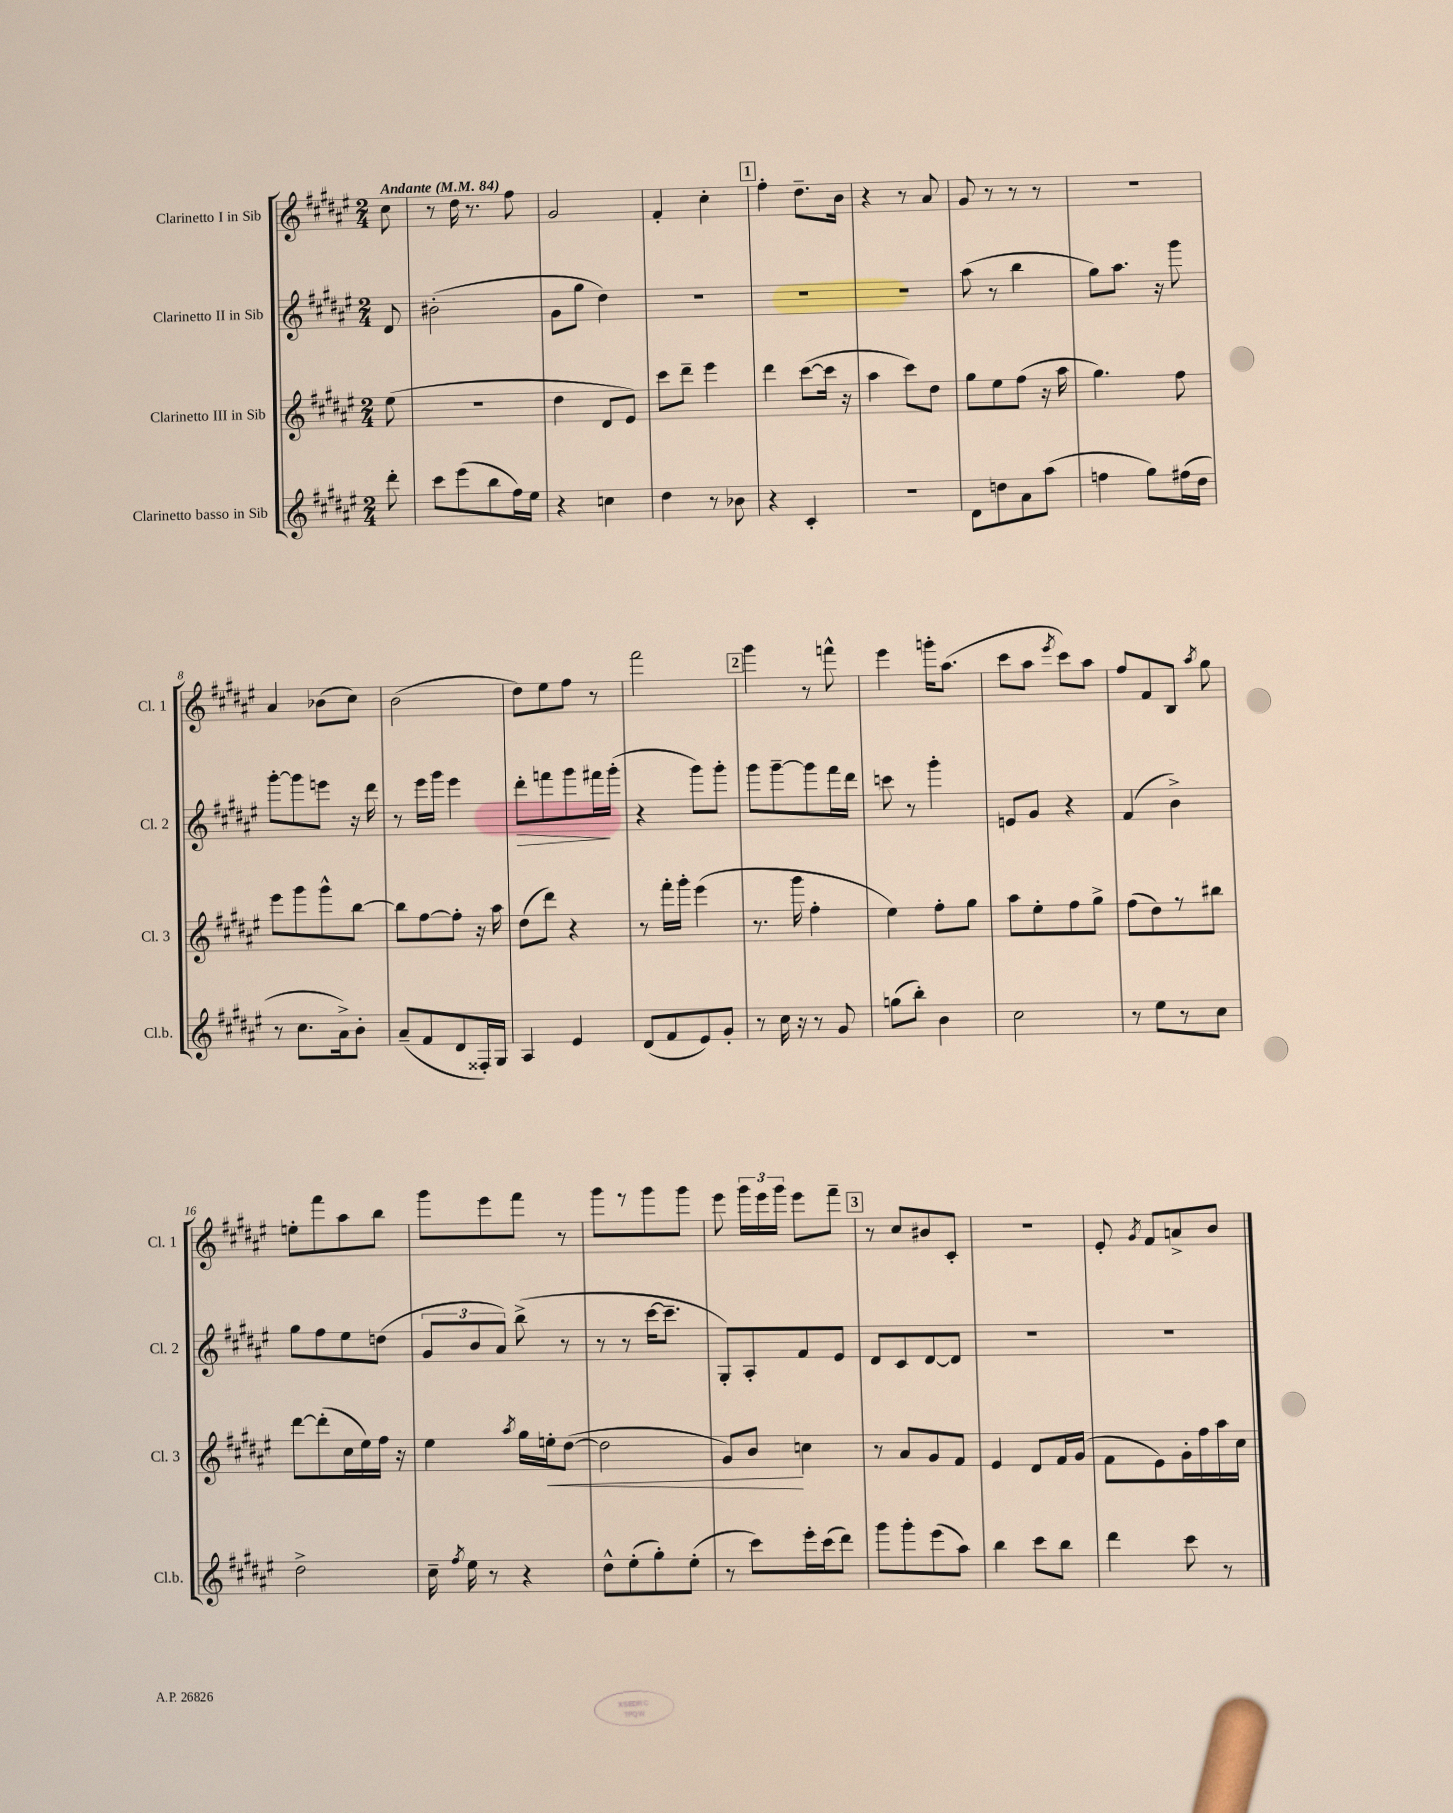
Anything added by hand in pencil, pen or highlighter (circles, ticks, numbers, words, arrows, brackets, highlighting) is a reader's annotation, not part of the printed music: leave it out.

**kern	**kern	**dynam	**kern	**dynam	**kern
*part4	*part3	*part3	*part2	*part2	*part1
*staff4	*staff3	*staff3	*staff2	*staff2	*staff1
*I"Clarinetto basso in Sib	*I"Clarinetto III in Sib	*	*I"Clarinetto II in Sib	*	*I"Clarinetto I in Sib
*I'Cl.b.	*I'Cl. 3	*	*I'Cl. 2	*	*I'Cl. 1
*clefG2	*clefG2	*	*clefG2	*	*clefG2
*k[f#c#g#d#a#e#]	*k[f#c#g#d#a#e#]	*	*k[f#c#g#d#a#e#]	*	*k[f#c#g#d#a#e#]
*M2/4	*M2/4	*	*M2/4	*	*M2/4
*MM84	*MM84	*	*MM84	*	*MM84
=	=	=	=	=	=
!	!	!	!	!	!LO:TX:a:B:t=Andante
8ddd#'\	(8ee#\	.	8d#/	.	8cc#\
=1	=1	=1	=1	=1	=1
8ccc#\L	2r	.	(2b#X'\	.	8r
(8eee#\	.	.	.	.	16dd#\
.	.	.	.	.	8.r
8bb\	.	.	.	.	.
16ff#\L)	.	.	.	.	8ff#\
16ee#\JJ	.	.	.	.	.
=2	=2	=2	=2	=2	=2
4r	4dd#\	.	8g#\L	.	2g#/
.	.	.	8gg#\J	.	.
4ccn\	8d#/L	.	4dd#\)	.	.
.	8e#/J)	.	.	.	.
=3	=3	=3	=3	=3	=3
4dd#\	8ccc#\L	.	2r	.	4f#'/
.	8ddd#~\J	.	.	.	.
8r	4eee#\	.	.	.	4cc#'\
8b-X\	.	.	.	.	.
!!LO:REH:place=s1:t=1
=4	=4	=4	=4	=4	=4
4r	4ddd#\	.	2r	.	4ff#'\
4c#'/	([8ccc#\L	.	.	.	8.dd#~\L
.	16ccc#\Jk]	.	.	.	.
.	16r	.	.	.	16b\Jk
=5	=5	=5	=5	=5	=5
2r	4aa#\	.	2r	.	4r
.	8ccc#\L)	.	.	.	8r
.	8dd#\J	.	.	.	8a#/
=6	=6	=6	=6	=6	=6
8d#\L	8gg#\L	.	(8aa#\	.	8g#/
8ddn\	8ee#\	.	8r	.	8r
8a#\	(8ff#\J	.	4bb\	.	8r
(8aa#\J	16r	.	.	.	8r
.	16aa#\	.	.	.	.
=7	=7	=7	=7	=7	=7
4ffn\	4.gg#\)	.	8gg#\L)	.	2r
.	.	.	8.aa#\J	.	.
8gg#\L)	.	.	.	.	.
.	.	.	16r	.	.
(16ff#X\L	8ff#\	.	8ggg#\	.	.
16dd#\JJ	.	.	.	.	.
!!LO:LB:g=z
=8	=8	=8	=8	=8	=8
8r	8eee#\L	.	[8ggg#'\L	.	4a#/
8.cc#\L	8ggg#\	.	8ggg#\]	.	.
.	8ggg#^^\	.	8eeen\J	.	(8b-X\L
16a#^\k)	.	.	.	.	.
8b'\J	[8bb\J	.	16r	.	8cc#\J)
.	.	.	16ddd#\	.	.
=9	=9	=9	=9	=9	=9
(8a#~/L	8bb\L]	.	8r	.	(2b\
8f#/	[8ff#\	.	16eee#\LL	.	.
.	.	.	16ggg#\JJ	.	.
8d#/	8ff#'\J]	.	4eee#\	.	.
16F##X'/L)	16r	.	.	.	.
16G#/JJ	16aa#\	.	.	.	.
=10	=10	=10	=10	=10	=10
!	!	!	!	!LO:HP:b	!
4A#/	(8dd#\L	.	8ddd#'\L	>	8dd#\L)
.	8ddd#\J)	.	8fffn\	.	8ee#\
4e#/	4r	.	8ggg#\	.	8ff#\J
.	.	.	16fff#X\L	.	8r
.	.	.	(16ggg#'\JJ	]	.
=11	=11	=11	=11	=11	=11
(8d#/L	8r	.	4r	.	2fff#\
8f#/	16fff#'\LL	.	.	.	.
.	16ggg#'\JJ	.	.	.	.
8e#/)	(4eee#\	.	8ggg#\L)	.	.
8g#'/J	.	.	8ggg#'\J	.	.
!!LO:REH:place=s1:t=2
=12	=12	=12	=12	=12	=12
8r	8.r	.	8ggg#\L	.	4ggg#\
16cc#\	.	.	[8ggg#~\	.	.
16r	16ggg#\	.	.	.	.
8r	4ff#'\	.	8ggg#\]	.	8r
8g#/	.	.	16fff#\L	.	8fffn^^\
.	.	.	16ddd#\JJ	.	.
=13	=13	=13	=13	=13	=13
(8ggn\L	4ee#\)	.	8cccn\	.	4eee#\
8bb'\J)	.	.	8r	.	.
4b\	8ff#'\L	.	4ggg#'\	.	16gggn'\KL
.	.	.	.	.	(8.aa#\J
.	8gg#\J	.	.	.	.
=14	=14	=14	=14	=14	=14
2cc#\	8aa#\L	.	8en/L	.	8ccc#\L
.	8ee#'\	.	8g#/J	.	8aa#\J
.	.	.	.	.	8qeee#/
.	8ff#\	.	4r	.	8ccc#\L)
.	8gg#^\J	.	.	.	8aa#\J
=15	=15	=15	=15	=15	=15
8r	(8ff#\L	.	(4f#/	.	8ff#/L
8ee#\L	8dd#\)	.	.	.	8f#/
8r	8r	.	4b^\)	.	8B/J
.	.	.	.	.	8qaa#/
8cc#\J	8bb#X\J	.	.	.	8gg#\
!!LO:LB:g=z
=16	=16	=16	=16	=16	=16
2dd#^\	[8ddd#\L	.	8gg#\L	.	8een'\L
.	(8ddd#'\]	.	8ff#\	.	8fff#\
.	16cc#\L	.	8ee#\	.	8aa#\
.	16ee#\)	.	.	.	.
.	16ff#\JJ	.	(8ddn\J	.	8bb\J
.	16r	.	.	.	.
=17	=17	=17	=17	=17	=17
16cc#~\	4ee#\	.	12g#/L	.	8ggg#\L
8qff#/	.	.	.	.	.
16ee#\	.	.	.	.	.
.	.	.	12b/	.	.
8r	.	.	.	.	8eee#\
.	.	.	12a#/J)	.	.
.	8qaa#/	.	.	.	.
4r	16gg#\LL	.	(8bb^\	.	8fff#\J
!	!	!LO:HP:b	!	!	!
.	16een'\J	<	.	.	.
.	([8dd#\J	.	8r	.	8r
=18	=18	=18	=18	=18	=18
8dd#^^\L	2dd#\]	.	8r	.	8ggg#\L
(8ee#'\	.	.	8r	.	8r
8gg#'\)	.	.	[16ccc#\KL	.	8ggg#\
.	.	.	8.ccc#~\J]	.	.
(8ee#'\J	.	.	.	.	8ggg#\J
=19	=19	=19	=19	=19	=19
8r	8g#/L)	.	8G#'/L)	.	8eee#\
8ccc#\L)	8b/J	.	8A#'/	.	24ggg#\LL
.	.	.	.	.	24eee#\
.	.	.	.	.	24ggg#\JJ
16eee#'\L	4ccn\	[	8f#/	.	8eee#\L
(16ccc#\J	.	.	.	.	.
8ddd#\J)	.	.	8e#/J	.	8fff#~\J
!!LO:REH:place=s1:t=3
=20	=20	=20	=20	=20	=20
8ggg#\L	8r	.	8d#/L	.	8r
8ggg#'\	8a#/L	.	8c#/	.	8cc#/L
(8eee#\	8g#/	.	[8d#/	.	8b#X/
8aa#\J)	8f#/J	.	8d#/J]	.	8c#'/J
=21	=21	=21	=21	=21	=21
4bb\	4e#/	.	2r	.	2r
8ccc#\L	8d#/L	.	.	.	.
8bb\J	16f#/L	.	.	.	.
.	(16g#/JJ	.	.	.	.
=22	=22	=22	=22	=22	=22
4ddd#\	8f#\L	.	2r	.	8e#'/
.	.	.	.	.	8qg#/
.	8e#\)	.	.	.	8f#/L
8ccc#\	16g#'\L	.	.	.	8an^/
.	16ff#\	.	.	.	.
8r	16aa#\	.	.	.	8b/J
.	16cc#\JJ	.	.	.	.
==	==	==	==	==	==
*-	*-	*-	*-	*-	*-
